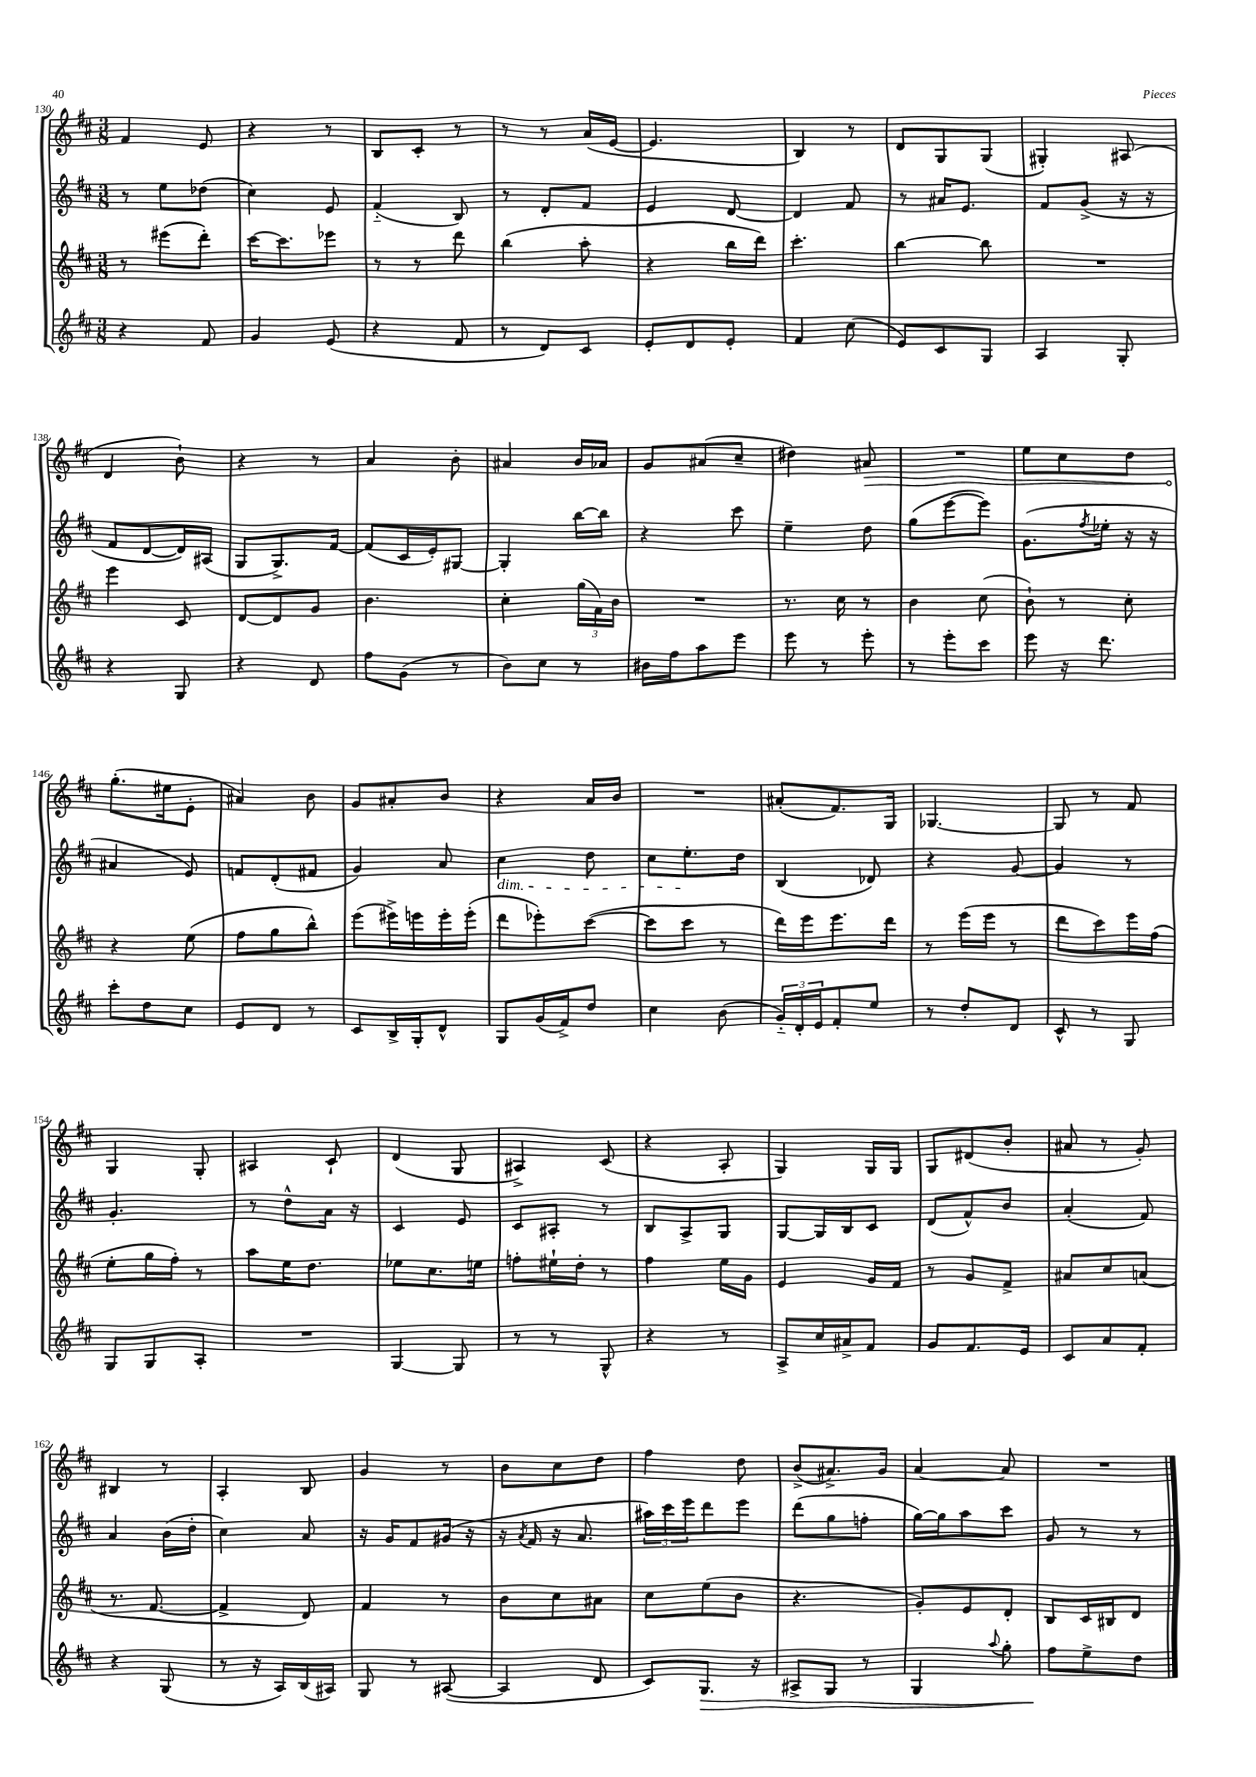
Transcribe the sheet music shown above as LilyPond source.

<<
\new StaffGroup <<
\new Staff = "s0" {
    \clef treble \key d \major \numericTimeSignature \time 3/8
    fis'4 e'8 |
    r4 r8 |
    b8 cis'8-. r8 |
    r8 r8 a'16( e'16~ |
    e'4. |
    b4) r8 |
    d'8 g8 g8( |
    gis4-.) ais8( |
    d'4 b'8-!) |
    r4 r8 |
    a'4 b'8-. |
    ais'4 b'16 aes'16 |
    g'8 ais'8( cis''8-- |
    dis''4) \once \override Hairpin.circled-tip = ##t ais'8\> |
    R4. |
    e''8 cis''8 d''8 |
    g''8.-.\!( eis''16 e'8-. |
    ais'4) b'8 |
    g'8 ais'8-. b'8 |
    r4 a'16 b'16 |
    R4. |
    ais'8-.( fis'8.) g16 |
    ges4.~ |
    ges8 r8 fis'8 |
    g4 g8-. |
    ais4 cis'8-! |
    d'4( g8 |
    ais4->) cis'8( |
    r4 a8-. |
    g4) g16 g16 |
    g8 dis'8( b'8-. |
    ais'8 r8 g'8-.) |
    bis4 r8 |
    a4-. b8 |
    g'4 r8 |
    b'8 cis''8 d''8 |
    fis''4 d''8 |
    b'8->( ais'8.->) g'16 |
    a'4~ a'8 |
    R4. \bar "|." |
}
\new Staff = "s1" {
    \clef treble \key d \major \numericTimeSignature \time 3/8
    r8 e''8 des''8( |
    cis''4) e'8 |
    fis'4-_( b8) |
    r8 d'8-. fis'8 |
    e'4 d'8~ |
    d'4 fis'8 |
    r8 ais'16 e'8. |
    fis'8 g'8->( r16 r16 |
    fis'8 d'8~ d'16) ais16( |
    g8 g8.->) fis'16~ |
    fis'8( cis'16 e'16-.) gis8~ |
    gis4-. b''16~ b''16 |
    r4 cis'''8 |
    e''4-- d''8 |
    g''8( e'''8~ e'''8) |
    g'8.( \acciaccatura { fis''8 } ees''16-. r16 r16 |
    ais'4 e'8) |
    f'8 d'8-.( fis'8 |
    g'4) a'8 |
    cis''4\dim d''8 |
    cis''8 e''8.-.\! d''16 |
    b4( des'8) |
    r4 g'8~ |
    g'4 r8 |
    g'4.-. |
    r8 d''8-^ a'16 r16 |
    cis'4 e'8 |
    cis'8 ais8-. r8 |
    b8 a8-> g8 |
    g8~ g16 b16 cis'8 |
    d'8( fis'8-^) b'8 |
    a'4-.( fis'8) |
    a'4 b'16( d''16-. |
    cis''4) a'8 |
    r16 g'16 fis'8 gis'16( r16 |
    r16 \acciaccatura { a'8 } fis'16 r16 a'8. |
    \tuplet 3/2 { ais''16) cis'''16 e'''16 } d'''8 e'''8 |
    d'''8( g''8 f''8-. |
    g''16~) g''16 a''8 cis'''8 |
    g'8 r8 r8 \bar "|." |
}
\new Staff = "s2" {
    \clef treble \key d \major \numericTimeSignature \time 3/8
    r8 eis'''8( d'''8-.) |
    cis'''16~ cis'''8. ees'''8 |
    r8 r8 d'''8 |
    b''4( a''8-. |
    r4 b''16 d'''16) |
    cis'''4.-. |
    b''4~ b''8 |
    R4. |
    e'''4 cis'8 |
    d'8~ d'8 g'8 |
    b'4. |
    cis''4-. \tuplet 3/2 { g''16( fis'16) b'16 } |
    R4. |
    r8. cis''16 r8 |
    b'4 cis''8( |
    b'8-!) r8 cis''8-. |
    r4 e''8( |
    fis''8 g''8 b''8-^) |
    e'''8( eis'''16->) e'''16 e'''16-. e'''16-.( |
    d'''8 ees'''8-.) cis'''8~( |
    cis'''8 cis'''8 r8 |
    d'''16) e'''16 e'''8. d'''16 |
    r8 e'''16( e'''16 r8 |
    d'''8 cis'''8) e'''16 fis''16( |
    e''8-. g''16 fis''16-.) r8 |
    a''8 e''16 d''8. |
    ees''8 cis''8. e''16 |
    f''8-. eis''16-! d''16-. r8 |
    fis''4 e''16 g'16 |
    e'4 g'16 fis'16 |
    r8 g'8 fis'8-> |
    ais'8 cis''8 a'8( |
    r8. fis'8.~ |
    fis'4-> d'8) |
    fis'4 r8 |
    b'8 cis''8 ais'8 |
    cis''8 e''8( b'8 |
    r4. |
    g'8-.) e'8 d'8-. |
    b8 cis'16 bis16 d'8 \bar "|." |
}
\new Staff = "s3" {
    \clef treble \key d \major \numericTimeSignature \time 3/8
    r4 fis'8 |
    g'4 e'8( |
    r4 fis'8 |
    r8 d'8) cis'8 |
    e'8-. d'8 e'8-. |
    fis'4 cis''8( |
    e'8) cis'8 g8 |
    a4 g8-. |
    r4 g8 |
    r4 d'8 |
    fis''8 g'8( r8 |
    b'8) cis''8 r8 |
    bis'16 fis''16 a''8 e'''8 |
    e'''8 r8 e'''8-. |
    r8 e'''8-. cis'''8 |
    e'''8 r16 d'''8. |
    cis'''8-. d''8 cis''8 |
    e'8 d'8 r8 |
    cis'8 b16-> g16-. d'8-^ |
    g8 g'16( fis'16->) d''8 |
    cis''4 b'8( |
    \tuplet 3/2 { g'16-_) d'16-. e'16 } fis'8-. e''8 |
    r8 d''8-. d'8 |
    cis'8-^ r8 g8 |
    g8 g8 a8-. |
    R4. |
    g4~ g8 |
    r8 r8 g8-^ |
    r4 r8 |
    a8-> cis''16 ais'16-> fis'8 |
    g'8 fis'8. e'16 |
    cis'8 a'8 fis'8-. |
    r4 g8( |
    r8 r16 a16) b16( ais16) |
    g8 r8 ais8~( |
    ais4 d'8 |
    cis'8) g8.\> r16 |
    ais8-> g8 r8 |
    g4 \appoggiatura { a''8 } g''8-. |
    fis''8\! e''8-> d''8 \bar "|." |
}
>>
>>
\layout { \context { \Score currentBarNumber = #130 } }
